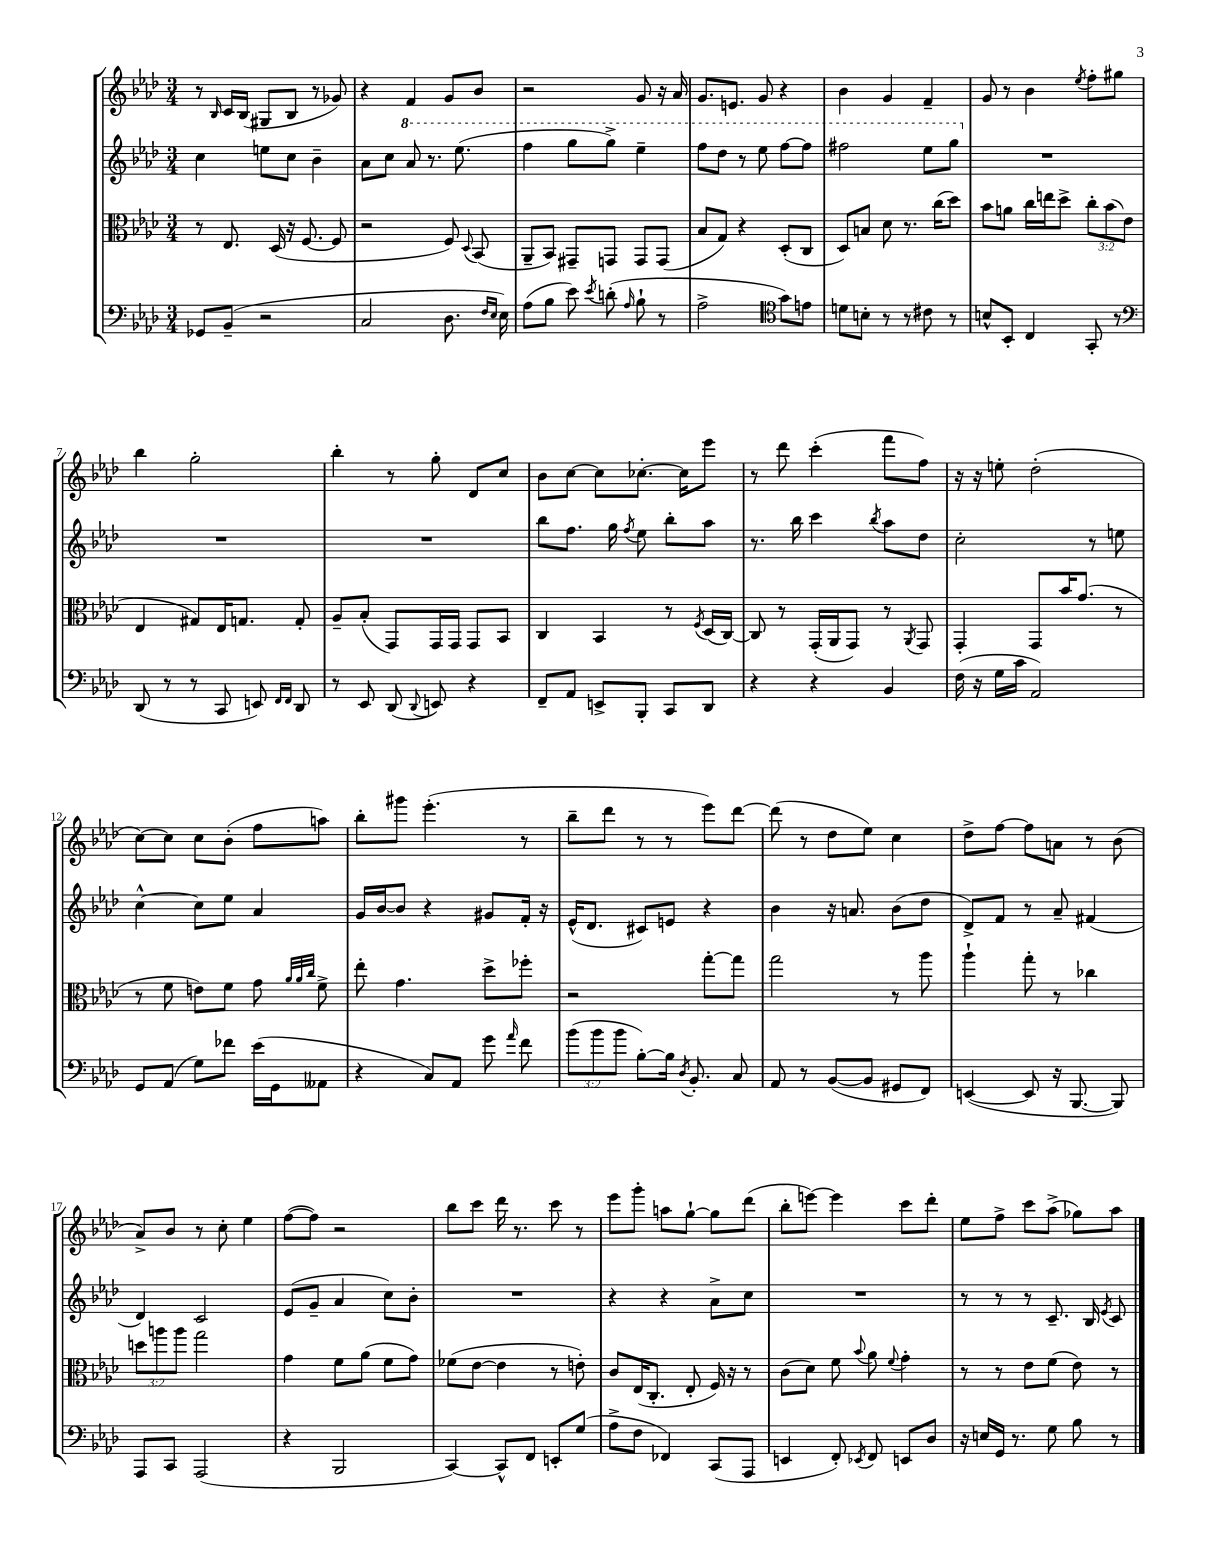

**kern	**kern	**kern	**kern
*part4	*part3	*part2	*part1
*staff4	*staff3	*staff2	*staff1
*clefF4	*clefC3	*clefG2	*clefG2
*k[b-e-a-d-]	*k[b-e-a-d-]	*k[b-e-a-d-]	*k[b-e-a-d-]
*M3/4	*M3/4	*M3/4	*M3/4
=1	=1	=1	=1
8GG-X/L	8r	4cc\	8r
.	.	.	16qqB-/
(8BB-~/J	8.E-/	.	16c/LL
.	.	.	(16B-/JJ
2r	.	8een\L	8G#X/L
.	(16D-/	.	.
.	16r	8cc\J	8B-/J
.	[8.F/	.	.
.	.	4b-~\	8r
.	8F/]	.	8g-X/)
=2	=2	=2	=2
2C/	2r	8a-\L	4r
.	.	8cc\J	.
*	*	*8va	*
.	.	8aa-/	4f/
.	.	8.r	.
8.D-\	8F/)	.	8g/L
.	.	(8.eee-\	.
.	8qqD-/	.	.
.	(8BB-/	.	8b-/J
16qqF/LL	.	.	.
16qqE-/JJ	.	.	.
16E-\)	.	.	.
=3	=3	=3	=3
(8A-\L	8AA-~/L	4fff\	2r
8B-\J	8BB-/J)	.	.
8e-\)	8GG#X~/L	8ggg\L	.
8qe-/	.	.	.
(8dn'\	8GGn/J	8ggg^\J)	.
16qqA-/	.	.	.
8B-`\	8GG/L	4eee-~\	8g/
8r	(8GG/J	.	16r
.	.	.	16a-/
=4	=4	=4	=4
2A-^\	8B-/L	8fff\L	8.g/L
.	8G/J)	8ddd-\J	.
.	.	.	8.en/J
.	4r	8r	.
.	.	8eee-\	8g/
*clefC4	*	*	*
8g\L)	(8D-'/L	[8fff\L	4r
8en\J	8C/J	8fff\J]	.
=5	=5	=5	=5
8dn\L	8D-/L)	2fff#X\	4b-\
8Bn'\J	8Bn/J	.	.
8r	8d-\	.	4g/
8r	8.r	.	.
8c#X\	.	8eee-\L	4f~/
.	(16cc\KL	.	.
8r	8dd-\J)	8ggg\J	.
=6	=6	=6	=6
*	*	*X8va	*
8Bn^^/L	8b-\L	2.r	8g/
8BB-'/J	8an\J	.	8r
4C/	16cc\LL	.	4b-\
.	16een\J	.	.
.	8dd-^\J	.	.
.	.	.	8qee-/
8GG'/	12cc'\L	.	8ff'\L
.	(12b-\	.	.
8r	.	.	8gg#X\J
.	12e-\J	.	.
!!LO:LB:g=z
=7	=7	=7	=7
*clefF4	*	*	*
(8DD-/	4E-/	2.r	4bb-\
8r	.	.	.
8r	8G#X/L)	.	2gg'\
8CC/	16E-/K	.	.
.	8.Gn/J	.	.
8EEn/)	.	.	.
16qqFF/LL	.	.	.
16qqFF/JJ	.	.	.
8DD-/	8G'/	.	.
=8	=8	=8	=8
8r	8A-~/L	2.r	4bb-'\
8EE-/	(8B-'/J	.	.
(8DD-/	8GG/L)	.	8r
8qqDD-/	.	.	.
8EEn/)	16GG/L	.	8gg'\
.	16GG/JJ	.	.
4r	8GG/L	.	8d-/L
.	8BB-/J	.	8cc/J
=9	=9	=9	=9
8FF~/L	4C/	8bb-\L	8b-\L
8AA-/J	.	8.ff\J	[8cc\J
8EEn^/L	4BB-/	.	8cc\L]
.	.	16gg\	.
.	.	8qff/	.
8BBB-'/J	.	8ee-\	[8.cc-X'\J
8CC/L	8r	8bb-'\L	.
.	.	.	16cc-\KL]
.	8qF/	.	.
8DD-/J	(16D-/LL	8aa-\J	8eee-\J
.	[16C/JJ)	.	.
=10	=10	=10	=10
4r	8C/]	8.r	8r
.	8r	.	8ddd-\
.	.	16bb-\	.
4r	(16GG'/LL	4ccc\	(4ccc'\
.	16AA-/J	.	.
.	8GG/J)	.	.
.	.	8qbb-/	.
4BB-/	8r	8aa-\L	8fff\L
.	8qAA-/	.	.
.	8GG/	8dd-\J	8ff\J)
=11	=11	=11	=11
(16F\	4GG'/	2cc'\	16r
16r	.	.	16r
16G\LL	.	.	8een'\
16c\JJ	.	.	.
2AA-/)	8GG/L	.	(2dd-'\
.	16b-/K	.	.
.	(8.g/J	.	.
.	.	8r	.
.	8r	8een\	.
!!LO:LB:g=z
=12	=12	=12	=12
8GG/L	8r	[4cc^^\	[8cc\L)
(8AA-/J	8f\	.	8cc\J]
8G\L)	8en\L)	8cc\L]	8cc\L
8f-X\J	8f\J	8ee-\J	(8b-'\J
(16e-\LL	8g\	4a-/	8ff\L
16GG\J	.	.	.
.	32qqa-/LLL	.	.
.	32qqa-/	.	.
.	32qqcc/JJJ	.	.
8AA--X\J	8f^\	.	8aan\J)
=13	=13	=13	=13
4r	8ee-'\	16g/LL	8bb-'\L
.	.	[16b-/J	.
.	4.g\	8b-/J]	8ggg#X\J
8C/L)	.	4r	(4.eee-'\
8AA-/J	.	.	.
8g\	8dd-^\L	8g#X/L	.
16qqa-/	.	.	.
8f\	8ff-X'\J	16f'/Jk	8r
.	.	16r	.
=14	=14	=14	=14
(12b-\L	2r	(16e-^^/KL	8bb-~\L
.	.	8.d-/J	.
12b-\	.	.	.
.	.	.	8ddd-\J
12b-\J	.	.	.
[8B-'\L)	.	8c#X/L)	8r
16B-\Jk]	.	8en/J	8r
8qD-/	.	.	.
8.BB-'/	.	.	.
.	[8gg'\L	4r	8eee-\L)
8C/	8gg\J]	.	[8ddd-\J
=15	=15	=15	=15
8AA-/	2gg\	4b-\	(8ddd-\]
8r	.	.	8r
([8BB-/L	.	16r	8dd-\L
.	.	8.an/	.
8BB-/J]	.	.	8ee-\J)
8GG#X/L	8r	(8b-\L	4cc\
8FF/J)	8aa-\	8dd-\J	.
=16	=16	=16	=16
([4EEn/	4aa-`\	8d-^/L)	8dd-^\L
.	.	8f/J	[8ff\J
8EE/]	8gg'\	8r	8ff\L]
16r	8r	8a-~/	8an\J
[8.BBB-/	.	.	.
.	4cc-X\	(4f#X/	8r
8BBB-/])	.	.	(8b-\
!!LO:LB:g=z
=17	=17	=17	=17
8AAA-/L	12ddn\L	4d-/)	8a-^/L)
.	12aan\	.	.
8CC/J	.	.	8b-/J
.	12aa\J	.	.
(2AAA-/	2gg\	2c/	8r
.	.	.	8cc'\
.	.	.	4ee-\
=18	=18	=18	=18
4r	4g\	(8e-/L	([8ff\L
.	.	8g~/J	8ff\J])
2BBB-/	8f\L	4a-/	2r
.	(8a-\J	.	.
.	8f\L	8cc\L)	.
.	8g\J)	8b-'\J	.
=19	=19	=19	=19
[4CC/)	(8f-X\L	2.r	8bb-\L
.	[8e-\J	.	8ccc\J
8CC^^/L]	4e-\]	.	16ddd-\
.	.	.	8.r
8FF/J	.	.	.
8EEn'/L	8r	.	8ccc\
(8G/J	8en'\)	.	8r
=20	=20	=20	=20
8A-^\L	8c/L	4r	8eee-\L
8F\J	(16E-/K	.	8ggg'\J
.	8.C'/J	.	.
4FF-X/)	.	4r	8aan\L
.	8E-'/	.	[8gg`\J
(8CC/L	16F/)	8a-^\L	8gg\L]
.	16r	.	.
8AAA-/J	8r	8cc\J	(8ddd-\J
=21	=21	=21	=21
4EEn/	(8c\L	2.r	8bb-'\L
.	8d-\J)	.	[8eeen\J)
8FF'/)	8f\	.	4eee\]
8qEE-X/	8qqb-/	.	.
8FF/	8a-\	.	.
.	8qqf/	.	.
8EEn/L	4g'\	.	8ccc\L
8D-/J	.	.	8ddd-'\J
=22	=22	=22	=22
16r	8r	8r	8ee-\L
16En/LL	.	.	.
16GG/JJ	8r	8r	8ff^\J
8.r	.	.	.
.	8e-\L	8r	8ccc\L
8G\	(8f\J	8.c~/	(8aa-^\J
8B-\	8e-\)	.	8gg-X\L)
.	.	16B-/	.
.	.	8qe-/	.
8r	8r	8c/	8aa-\J
==	==	==	==
*-	*-	*-	*-
